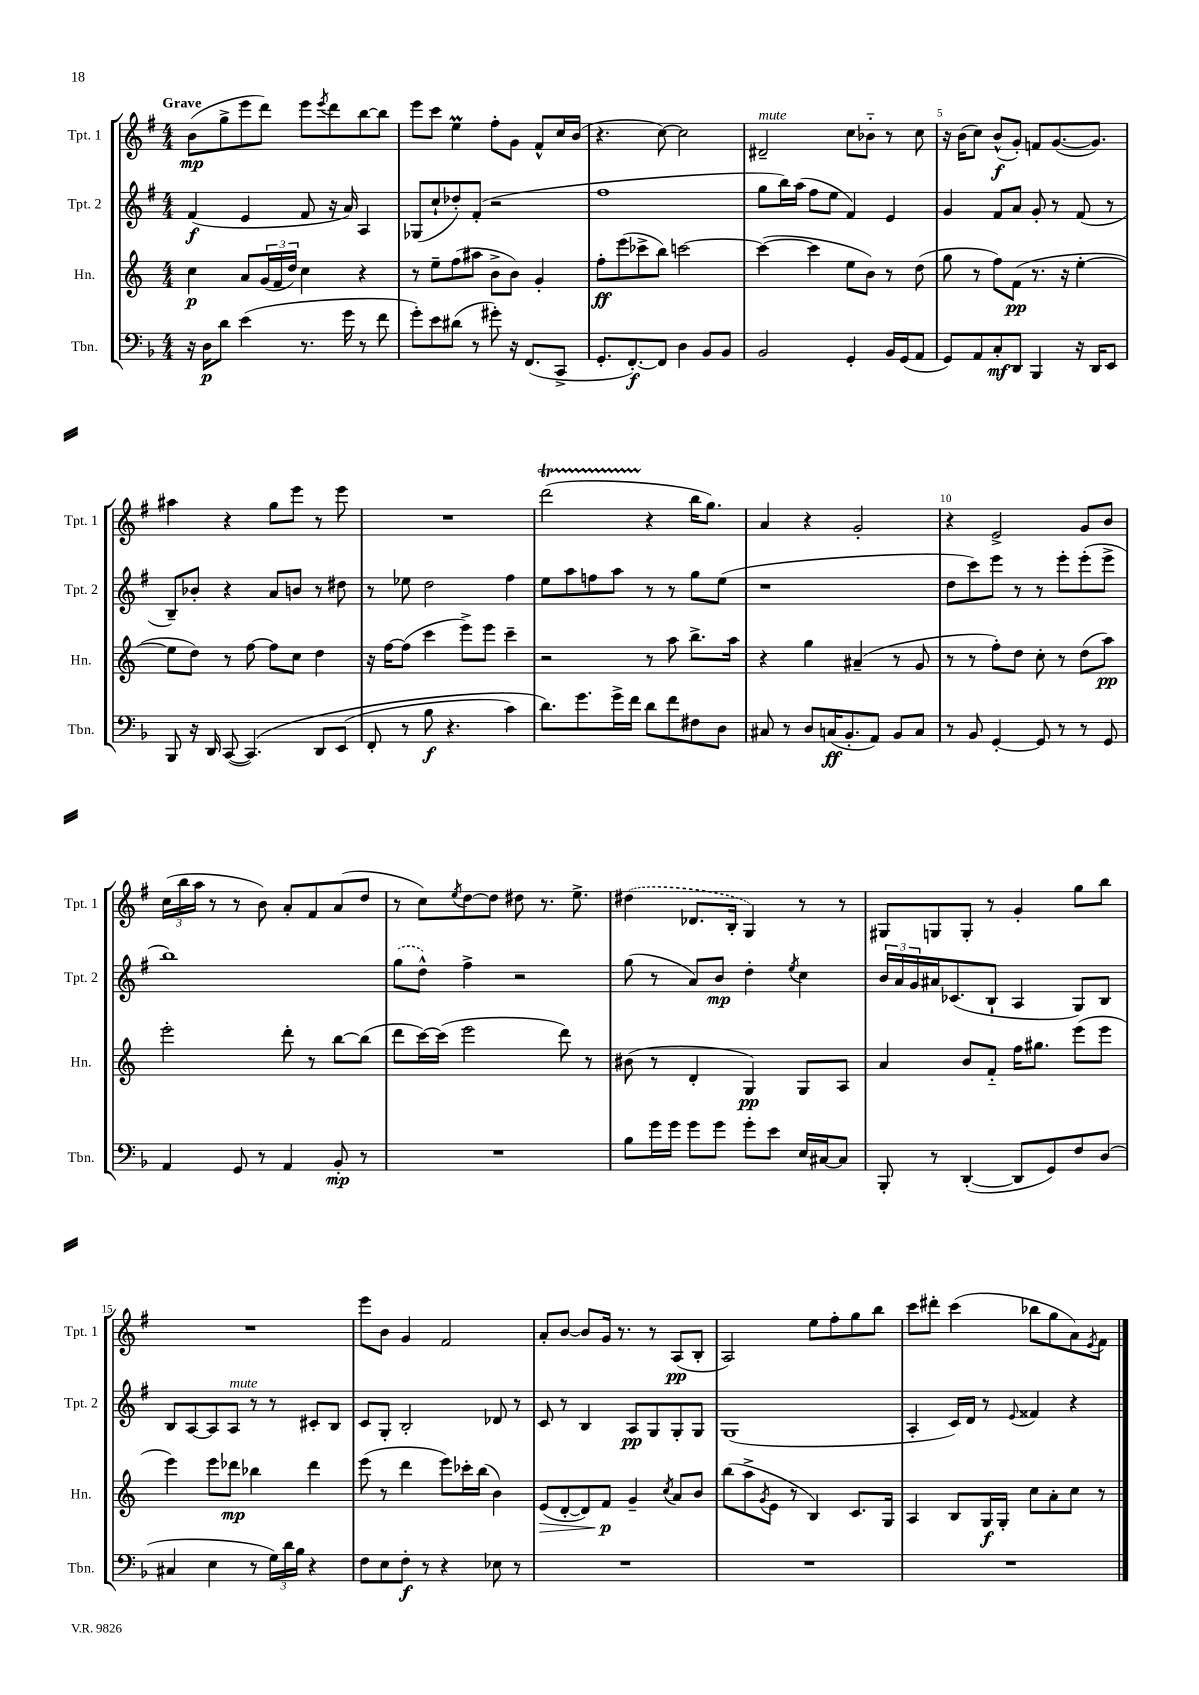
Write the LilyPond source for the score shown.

<<
\new StaffGroup <<
\new Staff = "s0" \with { instrumentName = "Tpt. 1" shortInstrumentName = "Tpt. 1" } {
    \clef treble \key g \major \numericTimeSignature \time 4/4 \tempo "Grave"
    b'8\mp( g''8-> e'''8 d'''8) e'''8 \acciaccatura { e'''8 } d'''8 b''8~ b''8 |
    e'''8 c'''8 e''4\prall fis''8-. g'8 fis'8-^ c''16 b'16( |
    r4. c''8~) c''2 |
    dis'2--^\markup { \italic "mute" } c''8 bes'8-_ r8 c''8 |
    r16 b'16( c''8) b'8-^\f( g'8-.) f'8 g'8.~( g'8.) |
    ais''4 r4 g''8 e'''8 r8 e'''8 |
    R1 |
    d'''2\startTrillSpan( r4\stopTrillSpan b''16 g''8.) |
    a'4 r4 g'2-. |
    r4 e'2-> g'8 b'8 |
    \tuplet 3/2 { c''16( b''16 a''16 } r8 r8 b'8) a'8-. fis'8 a'8( d''8 |
    r8 c''8) \acciaccatura { e''8 } d''8~ d''8 dis''8 r8. e''8.-> |
    \once \slurDashed dis''4( des'8. b16-. g4) r8 r8 |
    gis8 g8 g8-. r8 g'4-. g''8 b''8 |
    R1 |
    e'''8 b'8 g'4 fis'2 |
    a'8-. b'8~ b'8 g'16 r8. r8 a8\pp( b8-. |
    a2) e''8 fis''8-. g''8 b''8 |
    c'''8 dis'''8-. c'''4( bes''8 g''8 a'8) \acciaccatura { e'8 } fis'8 \bar "|." |
}
\new Staff = "s1" \with { instrumentName = "Tpt. 2" shortInstrumentName = "Tpt. 2" } {
    \clef treble \key g \major \numericTimeSignature \time 4/4
    fis'4\f( e'4 fis'8 r16 a'16) a4 |
    ges8( c''8-! des''8-.) fis'8-.( r2 |
    fis''1 |
    g''8 b''16) a''16( fis''8 e''8 fis'4) e'4 |
    g'4 fis'8 a'8 g'8-. r8 fis'8( r8 |
    b8--) bes'8-. r4 a'8 b'8 r8 dis''8 |
    r8 ees''8 d''2 fis''4 |
    e''8 a''8 f''8 a''8 r8 r8 g''8 e''8( |
    r1 |
    d''8 c'''8) e'''8 r8 r8 e'''8-. e'''8-.( e'''8-> |
    b''1) |
    \once \slurDashed g''8( d''8-^) fis''4-> r2 |
    g''8( r8 a'8) b'8\mp d''4-. \acciaccatura { e''8 } c''4 |
    \tuplet 3/2 { b'16 a'16 g'16 } ais'16 ces'8.( b8-! a4 g8) b8 |
    b8 a8~ a8 a8^\markup { \italic "mute" } r8 r8 cis'8-. b8 |
    c'8 g8-. b2-. des'8 r8 |
    c'8 r8 b4 a8\pp g8 g8-. g8 |
    g1( |
    a4-. c'16) d'16 r8 \appoggiatura { e'8 } fisis'4 r4 \bar "|." |
}
\new Staff = "s2" \with { instrumentName = "Hn." shortInstrumentName = "Hn." } {
    \clef treble \key c \major \numericTimeSignature \time 4/4
    c''4\p a'8 \tuplet 3/2 { g'16( f'16 d''16) } c''4 r4 |
    r8 e''8-- f''8( ais''8 b'8-> b'8) g'4-. |
    f''8-.\ff e'''8( ces'''8-> b''8) c'''2~ |
    c'''4~( c'''4 e''8 b'8) r8 d''8( |
    g''8 r8 f''8) f'8\pp( r8. r16 e''4~-. |
    e''8 d''8) r8 f''8~ f''8 c''8 d''4 |
    r16 f''16~ f''8( c'''4 e'''8->) e'''8 c'''4-- |
    r2 r8 a''8 b''8.-> a''16 |
    r4 g''4 ais'4--( r8 g'8 |
    r8 r8 f''8-.) d''8 c''8-. r8 d''8( a''8\pp) |
    e'''2-. d'''8-. r8 b''8~ b''8( |
    d'''8 c'''16~) c'''16( e'''2 d'''8) r8 |
    bis'8( r8 d'4-. g4\pp) g8 a8 |
    a'4 b'8 f'8-_ f''16 gis''8. e'''8( e'''8 |
    e'''4) e'''8 des'''8\mp bes''4 des'''4 |
    e'''8( r8 d'''4 e'''8) ces'''16-. b''16( b'4) |
    e'8\>( d'8~-. d'8) f'8\p\! g'4-- \acciaccatura { c''8 } a'8 b'8 |
    b''8( a''8-> \acciaccatura { g'8 } e'8 r8 b4) c'8. g16 |
    a4 b8 g16\f g16-. c''8 a'8-. c''8 r8 \bar "|." |
}
\new Staff = "s3" \with { instrumentName = "Tbn." shortInstrumentName = "Tbn." } {
    \clef bass \key f \major \numericTimeSignature \time 4/4
    r16 d16\p d'8 e'4( r8. g'16 r8 f'8 |
    g'8-.) e'8 dis'8( r8 gis'8-.) r16 f,8.( c,8-> |
    g,8.-. f,8.~-.\f) f,8 d4 bes,8 bes,8 |
    bes,2 g,4-. bes,16 g,16( a,8 |
    g,8) a,8 c8-.\mf d,8 bes,,4 r16 d,16 e,8 |
    bes,,8 r16 d,16 c,8~( c,4.)\( d,8 e,8( |
    f,8-. r8 bes8\f r4. c'4) |
    d'8.\) g'8. g'16-> f'16 d'8 f'8 fis8 d8 |
    cis8 r8 d8 c16\ff( bes,8.-. a,8) bes,8 c8 |
    r8 bes,8 g,4~-. g,8 r8 r8 g,8 |
    a,4 g,8 r8 a,4 bes,8-.\mp r8 |
    R1 |
    bes8 g'16 g'16 g'8 g'8 g'8-. e'8 e16 cis16~ cis8 |
    bes,,8-. r8 d,4~-.( d,8 g,8) f8 d8( |
    cis4 e4 r8 \tuplet 3/2 { g16) d'16 bes16 } r4 |
    f8 e8 f8-.\f r8 r4 ees8 r8 |
    R1 |
    R1 |
    R1 \bar "|." |
}
>>
>>
\layout { \context { \Score \override BarNumber.break-visibility = ##(#f #t #t) barNumberVisibility = #(every-nth-bar-number-visible 5) } }
